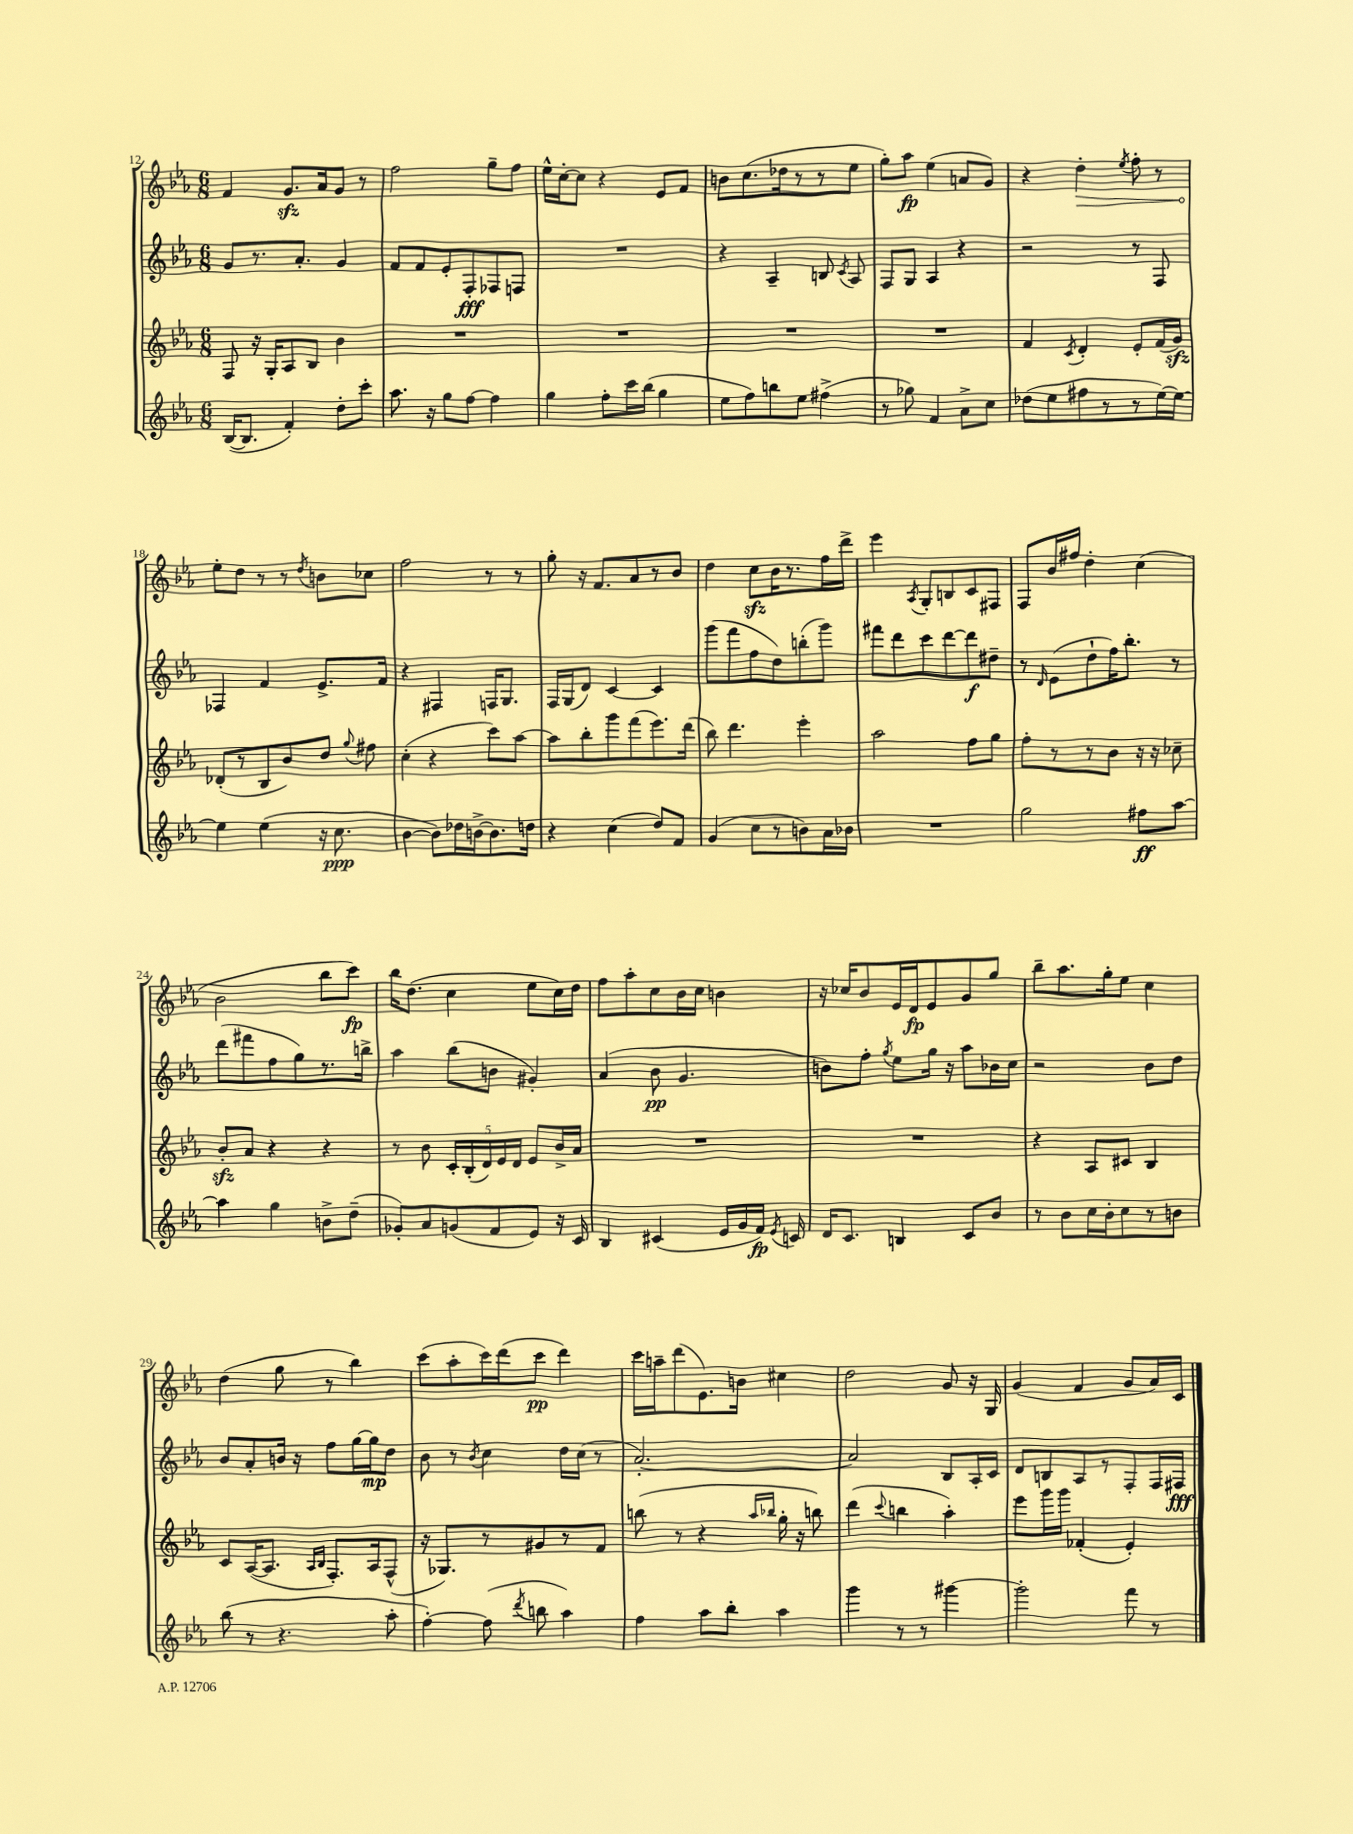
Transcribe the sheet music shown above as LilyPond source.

<<
\new StaffGroup <<
\new Staff = "s0" {
    \clef treble \key ees \major \numericTimeSignature \time 6/8
    \autoBeamOff f'4 g'8.[\sfz aes'16 g'8] r8 |
    f''2 g''8[-- f''8] |
    ees''16[-^ c''16~-. c''8] r4 ees'8[ f'8] |
    b'8[ c''8.( des''16 r8 r8 ees''8] |
    g''8[-.) aes''8]\fp ees''4( a'8[ g'8]) |
    r4 \once \override Hairpin.circled-tip = ##t d''4-.\> \acciaccatura { ees''8 } f''8-. r8 |
    ees''8[-.\! d''8] r8 r8 \acciaccatura { d''8 } b'8[ ces''8] |
    f''2 r8 r8 |
    g''8-. r16 f'8.[ aes'8 r8 bes'8] |
    d''4 c''8[\sfz bes'16 r8. f''16 d'''16]-> |
    ees'''4 \acciaccatura { aes8 } g8[-. b8 c'8 fis8] |
    f8[ bes'16 fis''16] d''4-. c''4( |
    bes'2 bes''8[ c'''8]\fp) |
    bes''16[ d''8.]( c''4 ees''8[ c''16) d''16] |
    f''8[ aes''8-. c''8 bes'16 c''16] b'4 |
    r16 ces''16[ bes'8 ees'16 d'16\fp ees'8 g'8 g''8] |
    bes''8[-- aes''8. g''16-. ees''8] c''4 |
    d''4( g''8 r8 bes''4) |
    c'''8[( aes''8-. c'''16) d'''16( c'''8]\pp d'''4) |
    c'''16[ a''16-- d'''8( ees'8.) b'16] cis''4 |
    d''2 g'8 r16 g16 |
    g'4( f'4 g'8[ aes'16) c'16] \bar "|." |
}
\new Staff = "s1" {
    \clef treble \key ees \major \numericTimeSignature \time 6/8
    \autoBeamOff g'8[ r8. aes'8.]-. g'4 |
    f'8[ f'8 ees'8-. f8-.\fff fes8 f8] |
    R2. |
    r4 aes4-- b8 \acciaccatura { c'8 } aes8 |
    f8[ g8] aes4 r4 |
    r2 r8 f8 |
    fes4 f'4 ees'8.[-> f'16] |
    r4 fis4 f16[ g8.] |
    f16[ g16( d'8]) c'4~ c'4 |
    g'''8[( f'''8 f''8 d''8) b''8-.( g'''8]) |
    fis'''8[ d'''8 c'''8 d'''8~ d'''8\f dis''8]-- |
    r8 \grace { d'16 } ees'8[( d''8-! f''16) bes''8.]-. r8 |
    d'''8[( fis'''8 f''8 g''8) r8. b''16]-> |
    aes''4 bes''8[( b'8] gis'4-.) |
    aes'4( bes'8\pp g'4. |
    b'8[) f''8]-. \acciaccatura { g''8 } ees''8[ g''16] r16 aes''8[ bes'16 c''16] |
    r2 bes'8[ d''8] |
    bes'8[ aes'8-. b'16] r16 f''8[ g''16~ g''16\mp d''8] |
    bes'8 r8 \acciaccatura { bes'8 } c''4 d''16[ c''16]( r8 |
    aes'2.~-.) |
    aes'2 bes8[ aes16-. c'16] |
    d'8[ b8 aes8 r8 f8-. f16 fis16]\fff \bar "|." |
}
\new Staff = "s2" {
    \clef treble \key ees \major \numericTimeSignature \time 6/8
    \autoBeamOff f8 r16 g16[-. aes8 bes8] bes'4 |
    R2. |
    R2. |
    R2. |
    R2. |
    f'4 \acciaccatura { c'8 } d'4-. ees'8[-. f'16( g'16]\sfz) |
    des'8[-.( r8 bes8 bes'8) d''8] \appoggiatura { g''8 } fis''8 |
    c''4-.( r4 c'''8[) aes''8]~ |
    aes''8[ bes''8-. g'''8 f'''8( ees'''8.) d'''16]( |
    bes''8) d'''4. ees'''4-. |
    aes''2 f''8[ g''8] |
    f''8[-. r8 r8 bes'8] r16 r16 ces''8-- |
    bes'8[-.\sfz aes'8] r4 r4 |
    r8 bes'8 \tuplet 5/4 { c'16[-. bes16-.( d'16) ees'16 d'16] } ees'8[ bes'16-> aes'16] |
    R2. |
    R2. |
    r4 aes8[ cis'8] bes4 |
    c'8[ aes16~( aes8.] \grace { aes16[ bes16] } f8.[-.) aes16 f8]-^( |
    r16 ges8.[) r8 gis'8 r8 f'8] |
    b''8( r8 r4 \grace { aes''16[ bes''16] } g''16-. r16 b''8) |
    d'''4( \appoggiatura { c'''8 } b''4 aes''4-.) |
    ees'''8[ g'''16 g'''16] fes'4-.( ees'4-.) \bar "|." |
}
\new Staff = "s3" {
    \clef treble \key ees \major \numericTimeSignature \time 6/8
    \autoBeamOff bes16[~( bes8.] f'4-.) d''8[-. c'''8]-. |
    aes''8. r16 g''8[ f''8]~ f''4 |
    g''4 f''8[-. c'''16 bes''16]( g''4 |
    ees''8[ f''8) b''8 ees''8] fis''4->( |
    r8 ges''8) f'4 aes'8[-> c''8] |
    des''8[( ees''8 fis''8 r8 r8 ees''16~) ees''16]~ |
    ees''4 ees''4( r16 c''8.\ppp |
    bes'4~ bes'8[) des''16 b'16~-> b'8. d''16] |
    r4 c''4( d''8[) f'8] |
    g'4( c''8[ r8 b'8) aes'16 bes'16] |
    R2. |
    g''2 fis''8[\ff aes''8]~ |
    aes''4 g''4 b'8[-> d''8]--( |
    ges'8[-.) aes'8 g'8( f'8 ees'8]) r16 c'16 |
    bes4 cis'4( ees'16[ g'16 f'16]\fp) \acciaccatura { ees'8 } c'16 |
    d'16[ c'8.] b4 c'8[ bes'8] |
    r8 bes'8[ c''16 bes'16-. c''8 r8 b'8] |
    bes''8( r8 r4. aes''8-. |
    f''4~-.) f''8( \acciaccatura { d'''8 } b''8 aes''4) |
    f''4 aes''8[ bes''8]-. aes''4 |
    g'''4 r8 r8 gis'''4~ |
    gis'''2-. f'''8 r8 \bar "|." |
}
>>
>>
\layout { \context { \Score currentBarNumber = #12 } }
